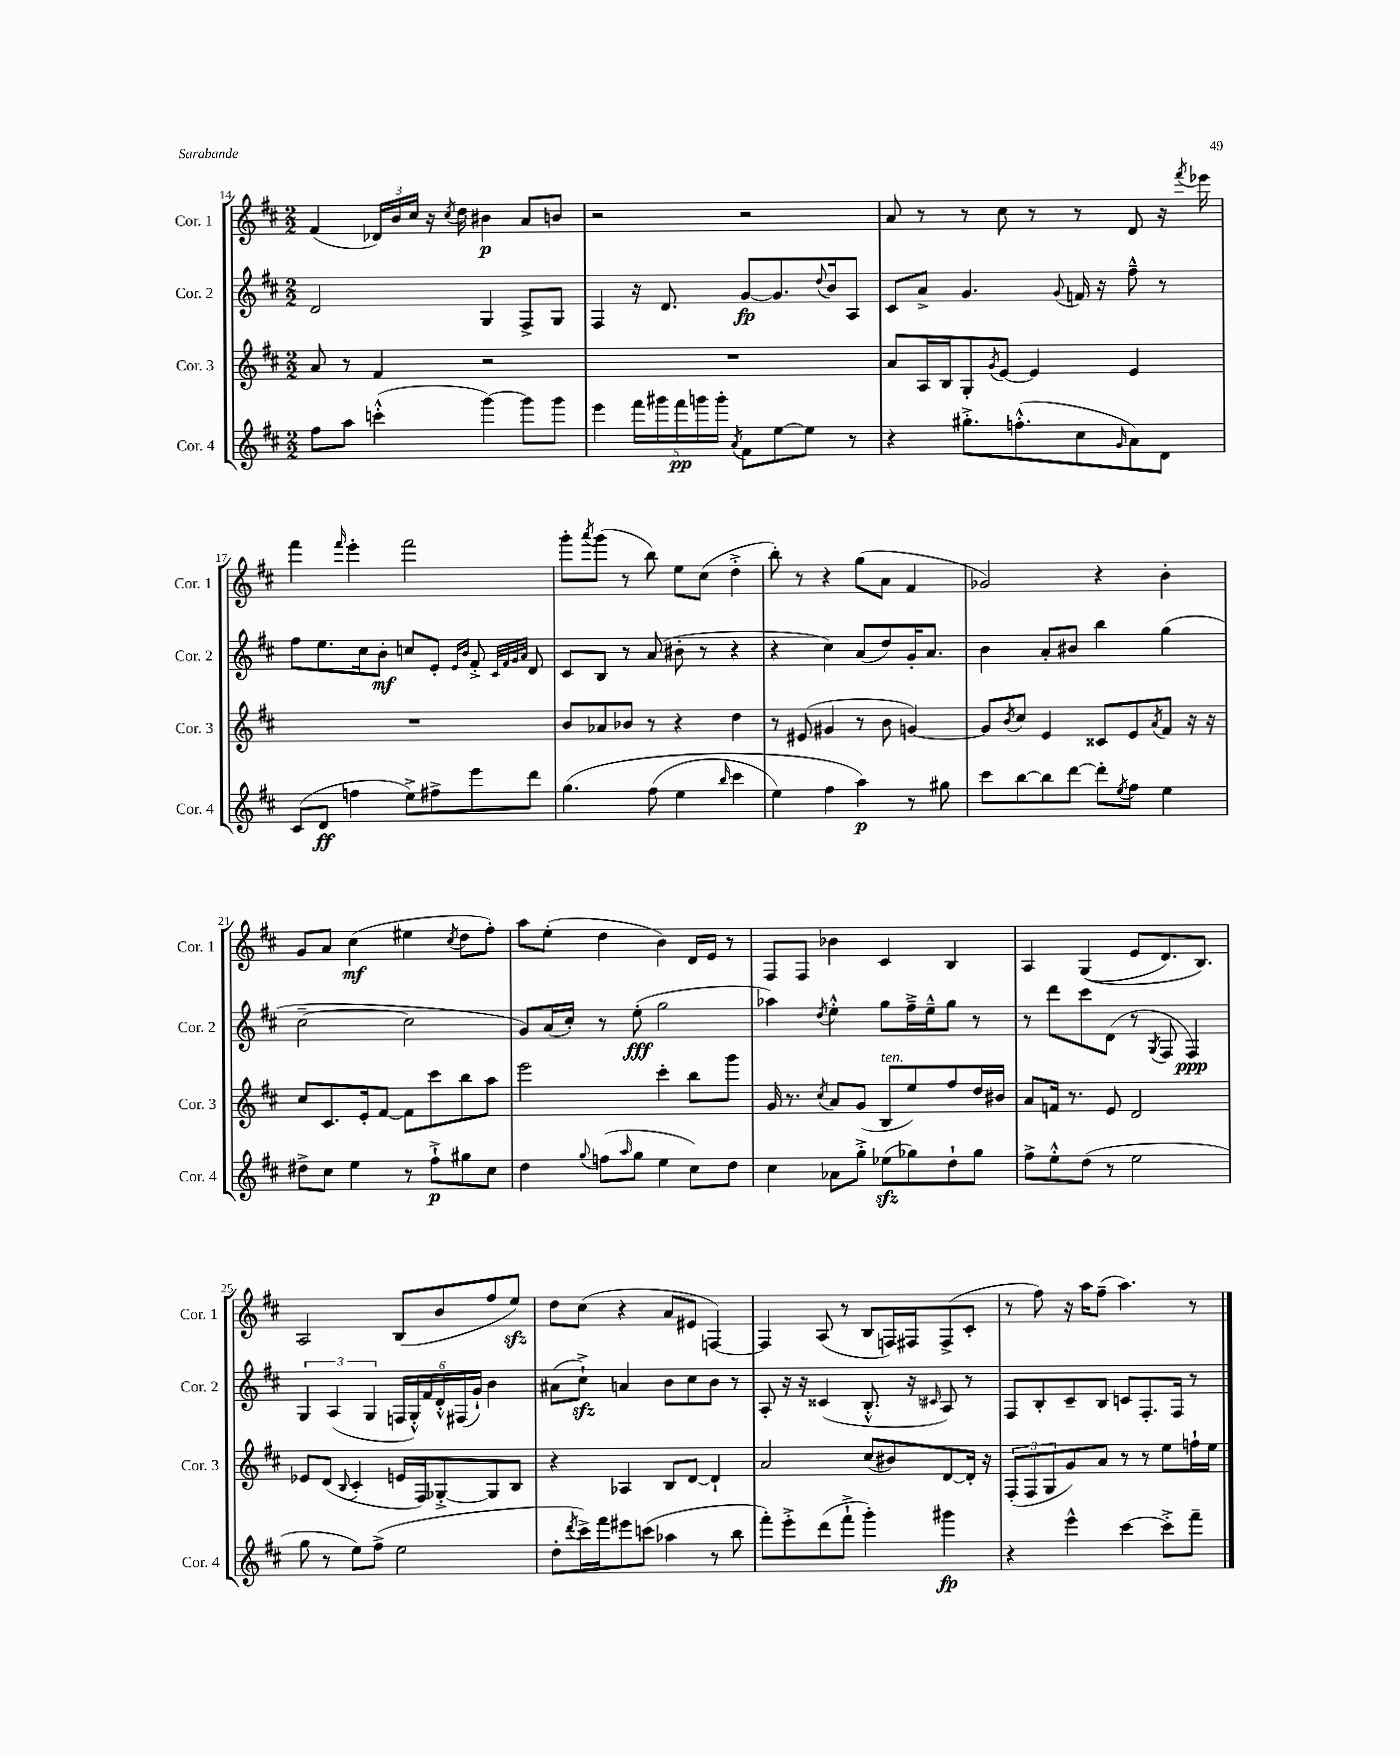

**kern	**kern	**kern	**kern
*staff4	*staff3	*staff2	*staff1
*clefG2	*clefG2	*clefG2	*clefG2
*k[f#c#]	*k[f#c#]	*k[f#c#]	*k[f#c#]
*M2/2	*M2/2	*M2/2	*M2/2
8ff#	8a	2d	(4f#
8aa	8r	.	.
(4ccc'^^	4f#	.	24d-)
.	.	.	24b
.	.	.	24cc#
.	.	.	16r
.	.	.	8qcc#
.	.	.	16dd
[4ggg)	2r	4G	4b#
8ggg]	.	8F#^	8a
8ggg	.	8G	8b
=	=	=	=
4eee	1r	4F#	2r
20fff#	.	16r	.
20ggg#	.	.	.
.	.	8.d	.
20fff#	.	.	.
20ggg	.	.	.
20ggg'	.	.	.
8qa	.	.	.
8f#	.	[8g	2r
[8ee	.	8.g]	.
8ee]	.	.	.
.	.	8qqdd	.
.	.	16b	.
8r	.	8A	.
=	=	=	=
4r	8a	8c#	8a
.	16A	8a^	8r
.	16B	.	.
8.gg#'^	8G'	4.g	8r
.	8qg	.	.
.	[8e	.	8cc#
(8.ff'^^	.	.	.
.	4e]	.	8r
.	.	8qqg	.
8cc#	.	16f	8r
.	.	16r	.
16qqg	.	.	.
8a)	4e	8ff#~^^	8d
8d	.	8r	16r
.	.	.	8qfff#
.	.	.	16eee-
=	=	=	=
(8c#	1r	8ff#	4fff#
8d	.	8.ee	.
.	.	.	16qqfff#
4ff	.	.	4eee'
.	.	16cc#	.
.	.	8b'	.
8ee^)	.	8cc	2fff#
8ff#^	.	8e'	.
.	.	16qqe	.
.	.	16qqb	.
8eee	.	8f#'^	.
.	.	32qqc#	.
.	.	32qqf#	.
.	.	32qqg	.
.	.	32qqa	.
8ddd	.	8d	.
=	=	=	=
&(4.gg	8b	8c#	8ggg'
.	.	.	8qaaa
.	8a-	8B	(8ggg
.	8b-	8r	8r
(8ff#	8r	(8a	8bb)
4ee	4r	8b#'	8ee
.	.	8r	(8cc#
16qqbb	.	.	.
4ccc#	4dd	4r	4dd'^
=	=	=	=
4ee)	8r	4r	8bb')
.	(8e#	.	8r
4ff#	4g#	4cc#)	4r
4aa&)	8r	(8a	(8gg
.	8b	8dd)	8a
8r	[4g)	16g'	4f#
.	.	8.a	.
8gg#	.	.	.
=	=	=	=
8ccc#	8g]	4b	2g-)
.	8qb	.	.
[8bb	8cc#	.	.
8bb]	4e	8a'	.
[8ddd	.	8b#	.
8ddd']	8c##	4bb	4r
8qee	.	.	.
8ff#	8e	.	.
.	8qa	.	.
4ee	8f#	(4gg	4b'
.	16r	.	.
.	16r	.	.
=	=	=	=
8dd#^	8cc#	[2cc#~	8g
8cc#	8.c#	.	8a
4ee	.	.	(4cc#
.	16e'	.	.
.	[8f#	.	.
8r	8f#]	2cc#]	4ee#
8ff#`^	8ccc#	.	.
.	.	.	8qcc#
8gg#	8bb	.	8dd
8cc#	8aa	.	8ff#')
=	=	=	=
4dd	2eee	8g)	8aa
.	.	(16a	(8ee'
.	.	16cc#')	.
8qqgg	.	.	.
(8ff	.	8r	4dd
16qqaa	.	.	.
8gg	.	(8ee'	.
4ee	4ccc#'	2gg	4b)
8cc#)	8bb	.	16d
.	.	.	16e
8dd	8ggg	.	8r
=	=	=	=
4cc#	16g	4aa-)	8F#
.	8.r	.	.
.	.	.	8F#
.	8qcc#	8qdd	.
8a-	8a	4ee'^^	4b-
8gg'^	(8g	.	.
(8ee-	8B	8gg	4c#
8gg-)	8ee)	16ff#~^	.
.	.	16ee~^^	.
8dd`	8ff#	8gg	4B
8gg-	16dd	8r	.
.	16b#	.	.
=	=	=	=
8ff#^	8a	8r	4A
8ee'^^	16f	8ddd	.
.	8.r	.	.
(8dd	.	8ccc#	&((4G
8r	8e	(8d	.
2ee	2d	8r	8e
.	.	8qG	.
.	.	8F#	8.d)
.	.	4F#)	.
.	.	.	8.B&)
=	=	=	=
8gg	8e-	6G	2A
8r	(8d	.	.
.	.	(6A	.
.	8qqB	.	.
8ee)	4c#'	.	.
.	.	6G	.
(8ff#^	.	.	.
2ee	16e	24F	(8B
.	.	24G'^^)	.
.	16F#)	.	.
.	.	24f#	.
.	[8G-'^	24d'^^	8b
.	.	(24F#	.
.	.	24g`)	.
.	8G-]	4b	8ff#
.	8B	.	8ee)
=	=	=	=
8dd'	4r	(8a#	8dd
8qddd	.	.	.
16ccc#^)	.	8cc#`^)	(8cc#
16fff#	.	.	.
8eee#	4A-	4a	4r
(8ccc	.	.	.
4aa-	8B	8b	8a
.	[8d	8cc#	8e#
8r	4d`]	8b	[4F)
8bb	.	8r	.
=	=	=	=
8fff#')	2a	8A'	4F]
8eee'^	.	16r	.
.	.	16r	.
(8ddd	.	(4c##	(8A
8fff#`^	.	.	8r
4ggg')	(8cc#	8.B'^^	8B
.	8b#)	.	16F)
.	.	16r	16F#
.	.	16qqc#	.
4ggg#	[8d	8A)	(8F#^
.	16d']	8r	8c#'
.	16r	.	.
=	=	=	=
4r	(12F#'	8F#	8r
.	12F#	.	.
.	.	8B'	8ff#)
.	12G	.	.
4eee^^	8g)	8c#~	16r
.	.	.	16aa
.	8a	8B	(8ff#~
[4ccc#	8r	8c	4.aa)
.	8r	8.F#'	.
8ccc#'^]	8ee	.	.
.	.	16F#	.
8fff#~	16ff`	8r	8r
.	16ee	.	.
==	==	==	==
*-	*-	*-	*-
